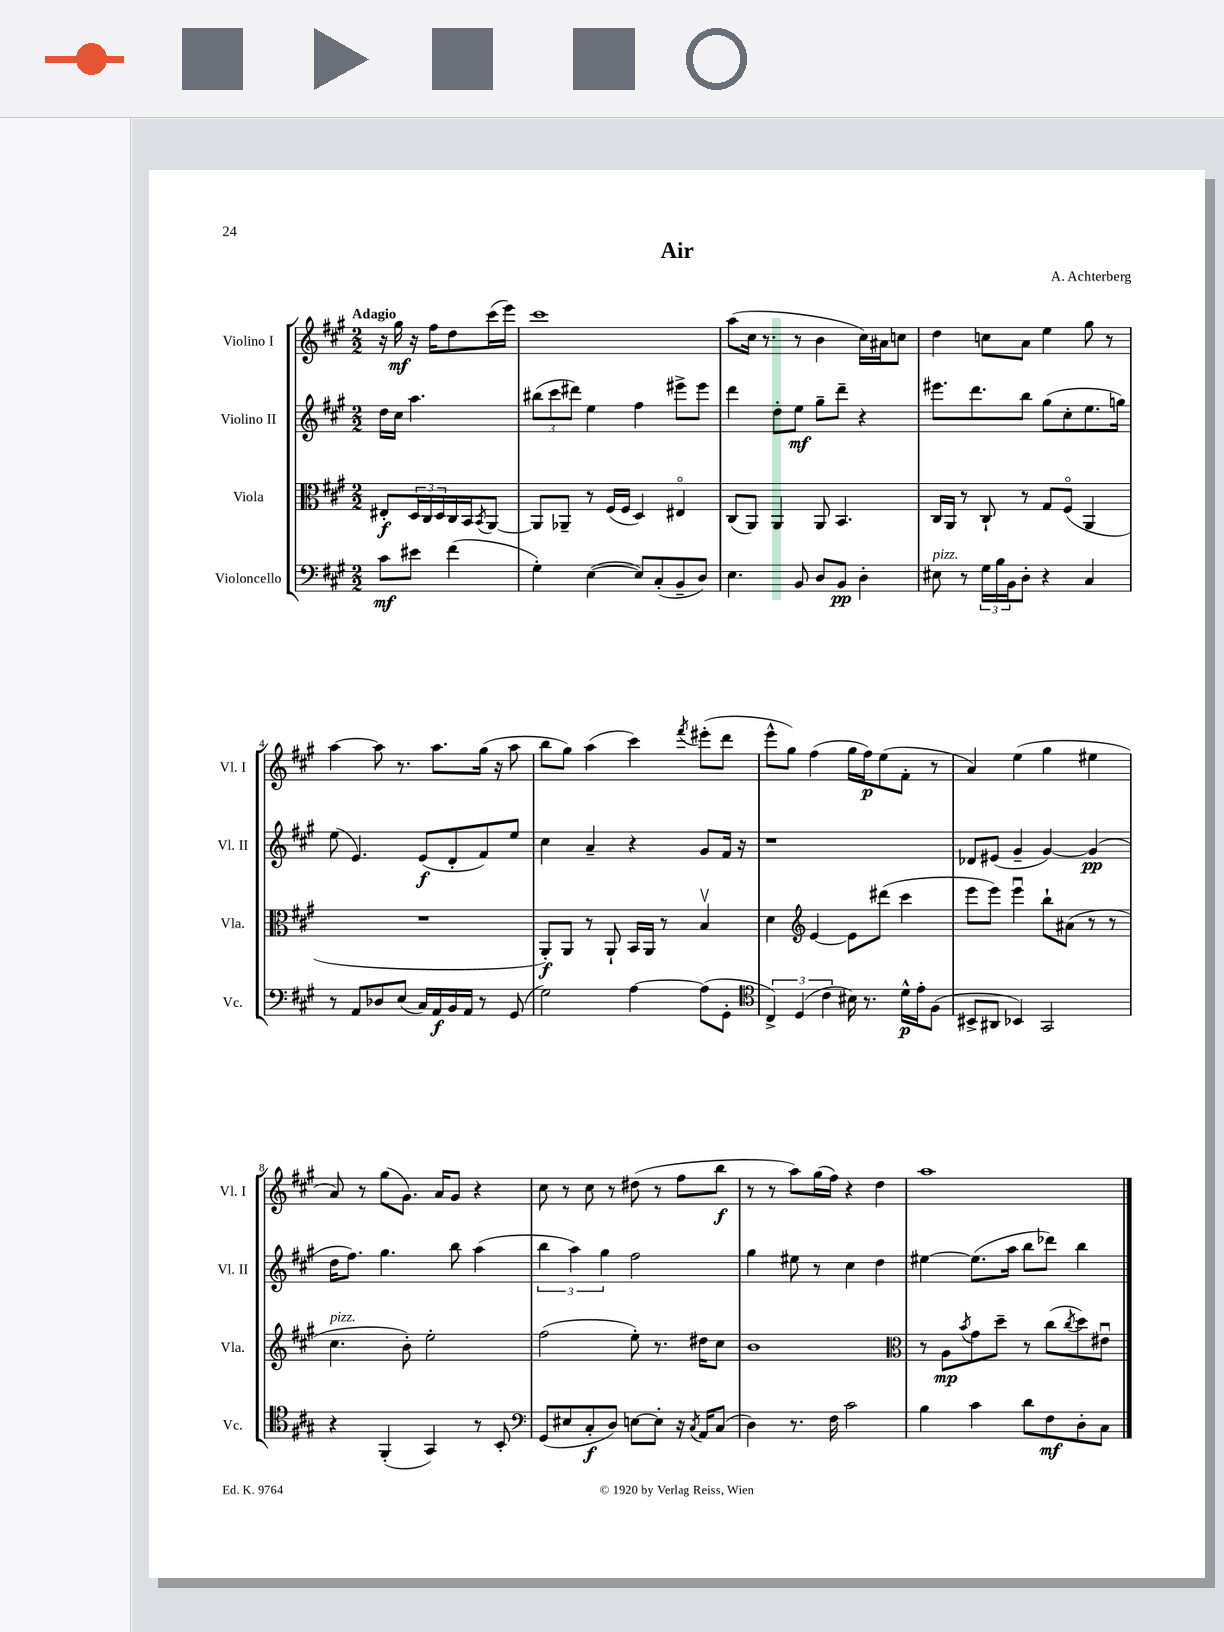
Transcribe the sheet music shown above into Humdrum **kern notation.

**kern	**kern	**kern	**kern
*staff4	*staff3	*staff2	*staff1
*clefF4	*clefC3	*clefG2	*clefG2
*k[f#c#g#]	*k[f#c#g#]	*k[f#c#g#]	*k[f#c#g#]
*M2/2	*M2/2	*M2/2	*M2/2
8c#	8E#'	16dd	16r
.	.	16cc#	16gg#
8e#	24D	4.aa	16r
.	24C#	.	.
.	.	.	16ff#
.	24D	.	.
(4f#	16C#	.	8dd
.	16BB	.	.
.	8qBB	.	.
.	[8AA	.	(16ccc#
.	.	.	16eee)
=	=	=	=
4G#')	8AA]	(12bb#	1ccc#
.	.	12ccc#	.
.	8AA-~	.	.
.	.	12ddd#)	.
([4E	8r	4ee	.
.	(16F#	.	.
.	16F#	.	.
8E])	4D)	4ff#	.
(8C#'	.	.	.
8BB~	4E#o	8eee#^	.
8D)	.	8eee#	.
=	=	=	=
4.E	(8C#	4ddd	(8aa
.	8AA)	.	16cc#
.	.	.	8.r
.	4AA	8dd'	.
8BB	.	8ee	8r
8D	8AA	8gg#~	4b
8BB	4.BB	8ddd~	.
4D'	.	4r	16cc#)
.	.	.	16a#
.	.	.	8cc
=	=	=	=
8E#	16C#	8.eee#	4dd
.	16AA	.	.
8r	8r	.	.
.	.	8.ddd	.
24G#	8C#`	.	8cc
24B	.	.	.
24BB	.	.	.
8D'	8r	8bb	8a
4r	8G#	(8gg#	4ee
.	(8F#o	8cc#'	.
4C#	4AA	8.ee	8gg#
.	.	.	8r
.	.	16gg)	.
=	=	=	=
8r	1r	(8ee	[4aa
8AA	.	4.e)	.
8D-	.	.	8aa]
(8E	.	.	8.r
16C#)	.	(8e	.
16AA	.	.	8.aa
16BB	.	8d'	.
16AA	.	.	.
8r	.	8f#)	(16gg#
.	.	.	16r
(8GG#	.	8ee	8aa
=	=	=	=
2G#)	8AA')	4cc#	8bb
.	8AA	.	8gg#)
.	8r	4a~	(4aa
.	8AA`	.	.
[4A	16BB	4r	4ccc#)
.	16AA	.	.
.	8r	.	.
.	.	.	8qfff#
(8A]	4Bv	8g#	(8eee#'
8GG#'	.	16f#	8ddd
.	.	16r	.
=	=	=	=
*clefC4	*	*	*
6C#^)	4d	1r	8eee^^
.	.	.	8gg#)
(6D	.	.	.
*	*clefG2	*	*
.	[4e	.	(4ff#
6c#	.	.	.
16B#)	8e]	.	16gg#
8.r	.	.	16ff#)
.	(8ddd#	.	(8ee
16d^^	4ccc#	.	8f#'
16e'	.	.	.
(8F#	.	.	8r
=	=	=	=
8BB#^	8eee	8d-	4a)
8AA#	8eee)	(8e#	.
4BB-)	4eeeu	4g#~	(4ee
2GG#	8bb`	[4g#)	4gg#
.	(8a#	.	.
.	8r	(4g#]	4ee#
.	8r	.	.
=	=	=	=
4r	4.cc#	16dd	8a)
.	.	8.ff#)	.
.	.	.	8r
(4FF#'	.	4.gg#	(8gg#
.	8b')	.	8.g#)
4GG#)	2ee'	.	.
.	.	.	16a
.	.	8bb	8g#
8r	.	(4aa	4r
8BB'	.	.	.
=	=	=	=
*clefF4	*	*	*
(8GG#	(2ff#	6bb	8cc#
8E#	.	.	8r
.	.	6aa)	.
8C#'	.	.	8cc#
.	.	6gg#	.
8D)	.	.	8r
[8E	8ee')	2ff#	(8dd#
8E']	8.r	.	8r
16r	.	.	8ff#
8qC#	.	.	.
16AA	16dd#	.	.
(8C#	8cc#	.	8bb
=	=	=	=
4D)	1b	4gg#	8r
.	.	.	8r
8.r	.	8ee#	8aa)
.	.	8r	(16gg#
16F#	.	.	16ff#)
2c#	.	4cc#	4r
.	.	4dd	4dd
=	=	=	=
*	*clefC3	*	*
4B	8r	[4ee#	1aa
.	8A	.	.
.	8qb	.	.
4c#	8g#	(8.ee#]	.
.	8dd~	.	.
.	.	16aa	.
8d	8r	8bb	.
8F#	(8cc#	8ddd-)	.
.	8qcc#	.	.
8D'	8dd)	4bb	.
8C#	8e#u	.	.
==	==	==	==
*-	*-	*-	*-
